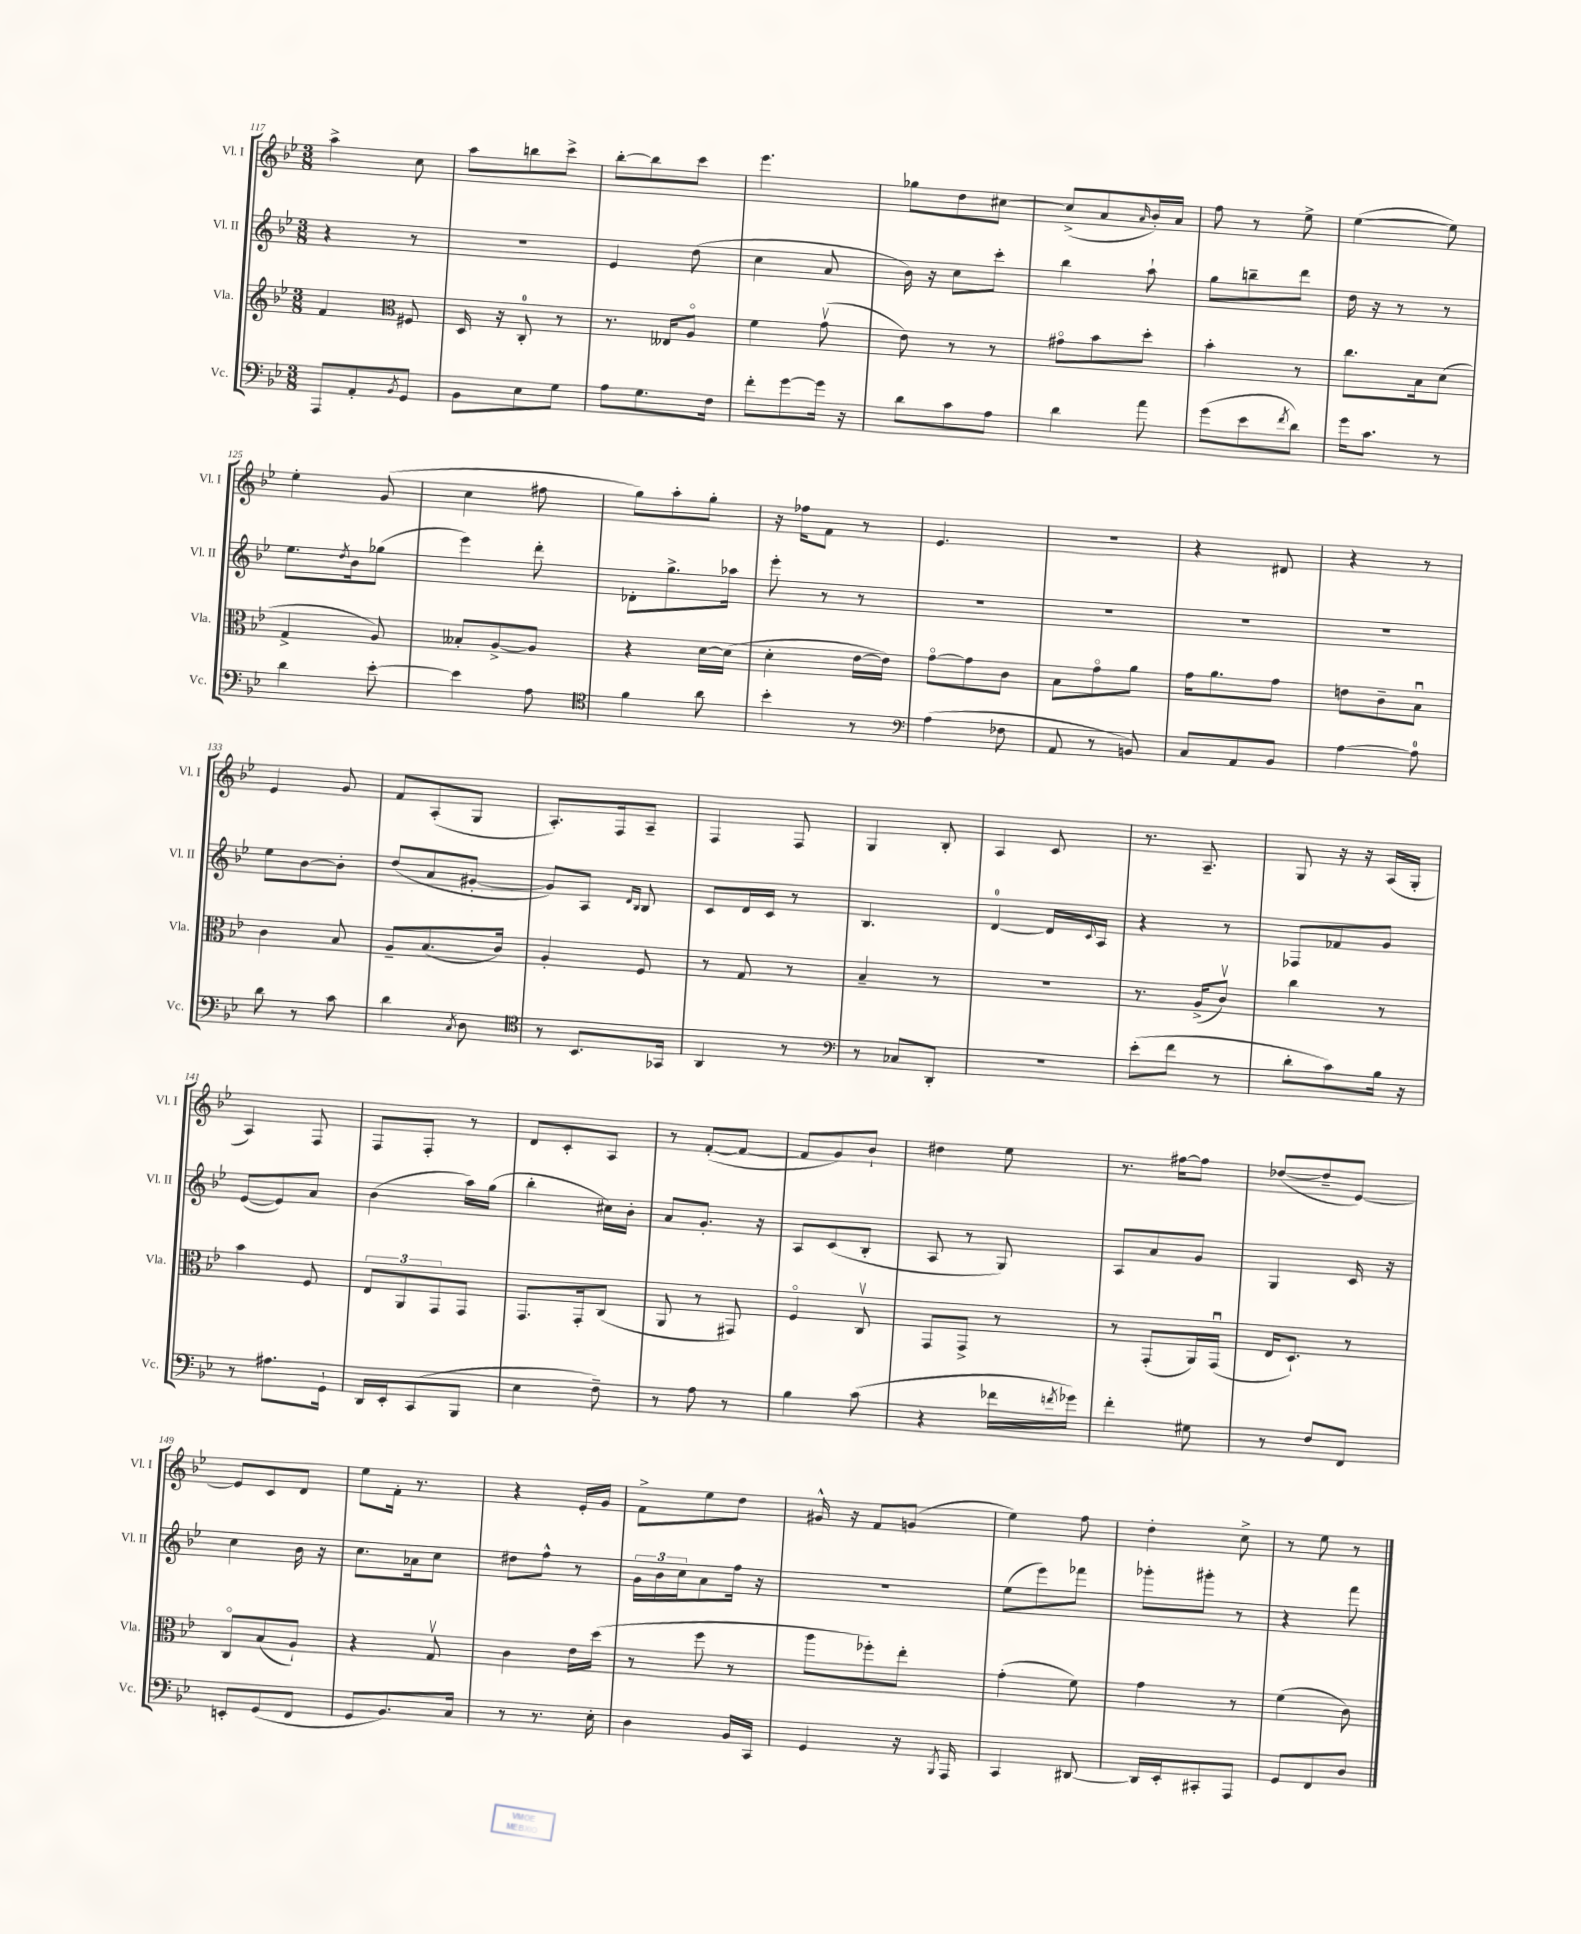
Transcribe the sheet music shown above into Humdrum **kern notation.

**kern	**kern	**kern	**kern
*staff4	*staff3	*staff2	*staff1
*clefF4	*clefG2	*clefG2	*clefG2
*k[b-e-]	*k[b-e-]	*k[b-e-]	*k[b-e-]
*M3/8	*M3/8	*M3/8	*M3/8
8AAA/L	4f/	4r	4aa^\
8AA'/	.	.	.
*	*clefC3	*	*
8qBB-/	.	.	.
8GG/J	8F#/	8r	8cc\
=	=	=	=
8BB-\L	16D/	4.r	8aa\L
.	16r	.	.
8E-\	8C'/	.	8bb\
8G\J	8r	.	8ccc^\J
=	=	=	=
8A\L	8.r	4e-/	[8bb-'\L
8.G\	.	.	8bb-\]
.	16E--/LK	.	.
.	8Ao/J	(8dd\	8ccc\J
16F\Jk	.	.	.
=	=	=	=
8f'\L	4f\	4cc\	4.eee-\
[8g\	.	.	.
16g\]Jk	(8gv\	8a/	.
16r	.	.	.
=	=	=	=
8d\L	8e-\)	16b-\)	8gg-\L
.	.	16r	.
8c\	8r	8cc\L	8dd\
8A\J	8r	8ccc'\J	[8cc#\J
=	=	=	=
4d\	8g#o\L	4bb-\	(8cc#^/]L
.	8b-\	.	8a/
.	.	.	16qqa/
8a\	8dd'\J	8aa`\	16b-'/L)
.	.	.	16a/JJ
=	=	=	=
(8g\L	4b-'\	8gg\L	8ff\
8e-\	.	8bb~\	8r
8qf/	.	.	.
8d\J)	8r	8ddd\J	8ee-^\
=	=	=	=
16g\LK	8.cc\L	16dd\	([4ee-\
8.c\J	.	16r	.
.	.	8r	.
.	16B-\k	.	.
8r	(8d\J	8r	8ee-\])
=	=	=	=
4d\	4G^/	8.ee-\L	4ee-'\
.	.	8qdd/	.
.	.	16b-\k	.
[8e-'\	8A/)	(8gg-\J	(8g/
=	=	=	=
4e-\]	8B--'/L	4eee-\)	4cc\
.	[8A^/	.	.
8A\	8A/]J	8ddd'\	8ff#\
=	=	=	=
*clefC4	*	*	*
4f\	4r	8d-'\L	8gg\L)
.	.	8.gg^\	8aa'\
8a\	[16d\LL	.	8gg'\J
.	(16d\]JJ	16aa-\Jk	.
=	=	=	=
4b-'\	4d'\	8eee-'\	16r
.	.	.	16ff-\LK
.	.	8r	8f\J
8r	[16e-\LL	8r	8r
.	16e-\]JJ)	.	.
=	=	=	=
*clefF4	*	*	*
(4A\	[8go\L	4.r	4.e-/
.	8g\]	.	.
8F-\	8c\J	.	.
=	=	=	=
8AA/	8B-\L	4.r	4.r
8r	8go\	.	.
8BB/)	8a\J	.	.
=	=	=	=
8C/L	16g\LK	4.r	4r
.	8.a\	.	.
8AA/	.	.	.
8BB-/J	8g\J	.	8d#/
=	=	=	=
[4A\	8e\L	4.r	4r
.	8c~\	.	.
8A\]	8B-u\J	.	8r
=	=	=	=
8d\	4c\	8ee-\L	4e-/
8r	.	[8b-\	.
8c\	8B-/	8b-'\]J	8g/
=	=	=	=
4d\	8A~/L	(8dd/L	8f/L
.	(8.B-/	8a/	(8A'/
8qC/	.	.	.
8D\	.	[8g#'/J	8G/J
.	16c/Jk)	.	.
=	=	=	=
*clefC4	*	*	*
8r	4A'/	8g#/]L)	8.A'/L)
8.BB-/L	.	8A/J	.
.	.	.	16F/k
.	.	16qqd/LL	.
.	.	16qqB-/JJ	.
.	8F/	8B-/	8A~/J
16GG-/Jk	.	.	.
=	=	=	=
4AA/	8r	8c/L	4F/
.	8G/	16d/L	.
.	.	16c/JJ	.
8r	8r	8r	8F/
=	=	=	=
*clefF4	*	*	*
8r	4B-~/	4.B-/	4G/
8C-/L	.	.	.
8DD'/J	8r	.	8B-'/
=	=	=	=
4.r	4.r	[4d/	4A/
.	.	16d/]LL	8c/
.	.	8qqc/	.
.	.	16A/JJ	.
=	=	=	=
(8e-'\L	8.r	4r	8.r
8f\J	.	.	.
.	(16A^/LK	.	8.A~/
8r	8cv/J)	8r	.
=	=	=	=
8d'\L	4cc\	8F-/L	8G/
8c\)	.	8f-/	16r
.	.	.	16r
16B-\Jk	8r	8g/J	(16A/LL
16r	.	.	16G'/JJ
=	=	=	=
8r	4b-\	([8e-/L	4A/)
8.A#\L	.	8e-/])	.
.	8F/	8a/J	8F/
16GG`\Jk	.	.	.
=	=	=	=
16DD/LL	12E-/L	(4b-\	8F/L
16EE-'/J	.	.	.
.	12AA/	.	.
(8CC/	.	.	8F'/J
.	12GG/	.	.
8BBB-/J	8GG/J	16aa\LL)	8r
.	.	(16gg\JJ	.
=	=	=	=
4E-\	8.GG/L	4bb-'\	8d/L
.	.	.	8c'/
.	16GG'/k	.	.
8F~\)	(8C/J	16cc#\LL)	8A/J
.	.	16b-'\JJ	.
=	=	=	=
8r	8AA/	8a/L	8r
8A\	8r	8.g'/J	([8f'/L
8r	8GG#/)	.	8f/_J
.	.	16r	.
=	=	=	=
4B-\	4Fo/	8A/L	8f/]L
.	.	(8c/	8g/)
(8c\	8Cv/	8B-'/J	8b-`/J
=	=	=	=
4r	8GG/L	8A/	4dd#\
.	8GG^/J	8r	.
16f-\LL	8r	8G/)	8ee-\
8qf/	.	.	.
16g-\JJ)	.	.	.
=	=	=	=
4f'\	8r	8A/L	8.r
.	(8GG'/L	8a/	.
.	.	.	[16ff#\LK
8G#\	16AA/L)	8g/J	8ff#\]J
.	(16GGu/JJ	.	.
=	=	=	=
8r	16E-/LK	4G/	([8dd-/L
.	8.D`/J)	.	.
8F/L	.	.	8dd-~/]
8FF/J	8r	16c/	[8e-/J)
.	.	16r	.
=	=	=	=
8EE'/L	8Co/L	4cc\	8e-/]L
(8GG/	(8B-/	.	8c/
8FF/J	8A`/J)	16b-\	8d/J
.	.	16r	.
=	=	=	=
8GG/L	4r	8.cc\L	8ee-\L
8.BB-/)	.	.	16f'\Jk
.	.	16a-\k	8.r
.	8Gv/	8cc\J	.
16C/Jk	.	.	.
=	=	=	=
8r	4c\	8dd#\L	4r
8.r	.	8ff^^\J	.
.	16e-\LL	8r	16e-'/LL
16E-'\	(16dd\JJ	.	16g/JJ
=	=	=	=
4D\	8r	24g\LL	8f^\L
.	.	24b-\	.
.	.	24cc\J	.
.	8ff\	8a\	8ee-\
16BB-/LL	8r	16ff\Jk	8dd\J
16CC/JJ	.	16r	.
=	=	=	=
4GG/	8aa\L	4.r	16g#^^/
.	.	.	16r
.	8ff-'\)	.	8f/L
16r	8ee-'\J	.	(8g/J
8qBBB-/	.	.	.
16AAA/	.	.	.
=	=	=	=
4CC/	(4g'\	(8ee-\L	4ee-\)
.	.	8eee-\)	.
[8DD#/	8f\)	8fff-\J	8ff\
=	=	=	=
16DD#/]LL	4g\	8ggg-'\L	4dd'\
16EE-'/J	.	.	.
8CC#'/	.	8ggg#'\J	.
8AAA/J	8r	8r	8cc^\
=	=	=	=
8GG/L	(4f\	4r	8r
8FF/	.	.	8ee-\
8D/J	8c\)	8fff\	8r
==	==	==	==
*-	*-	*-	*-
